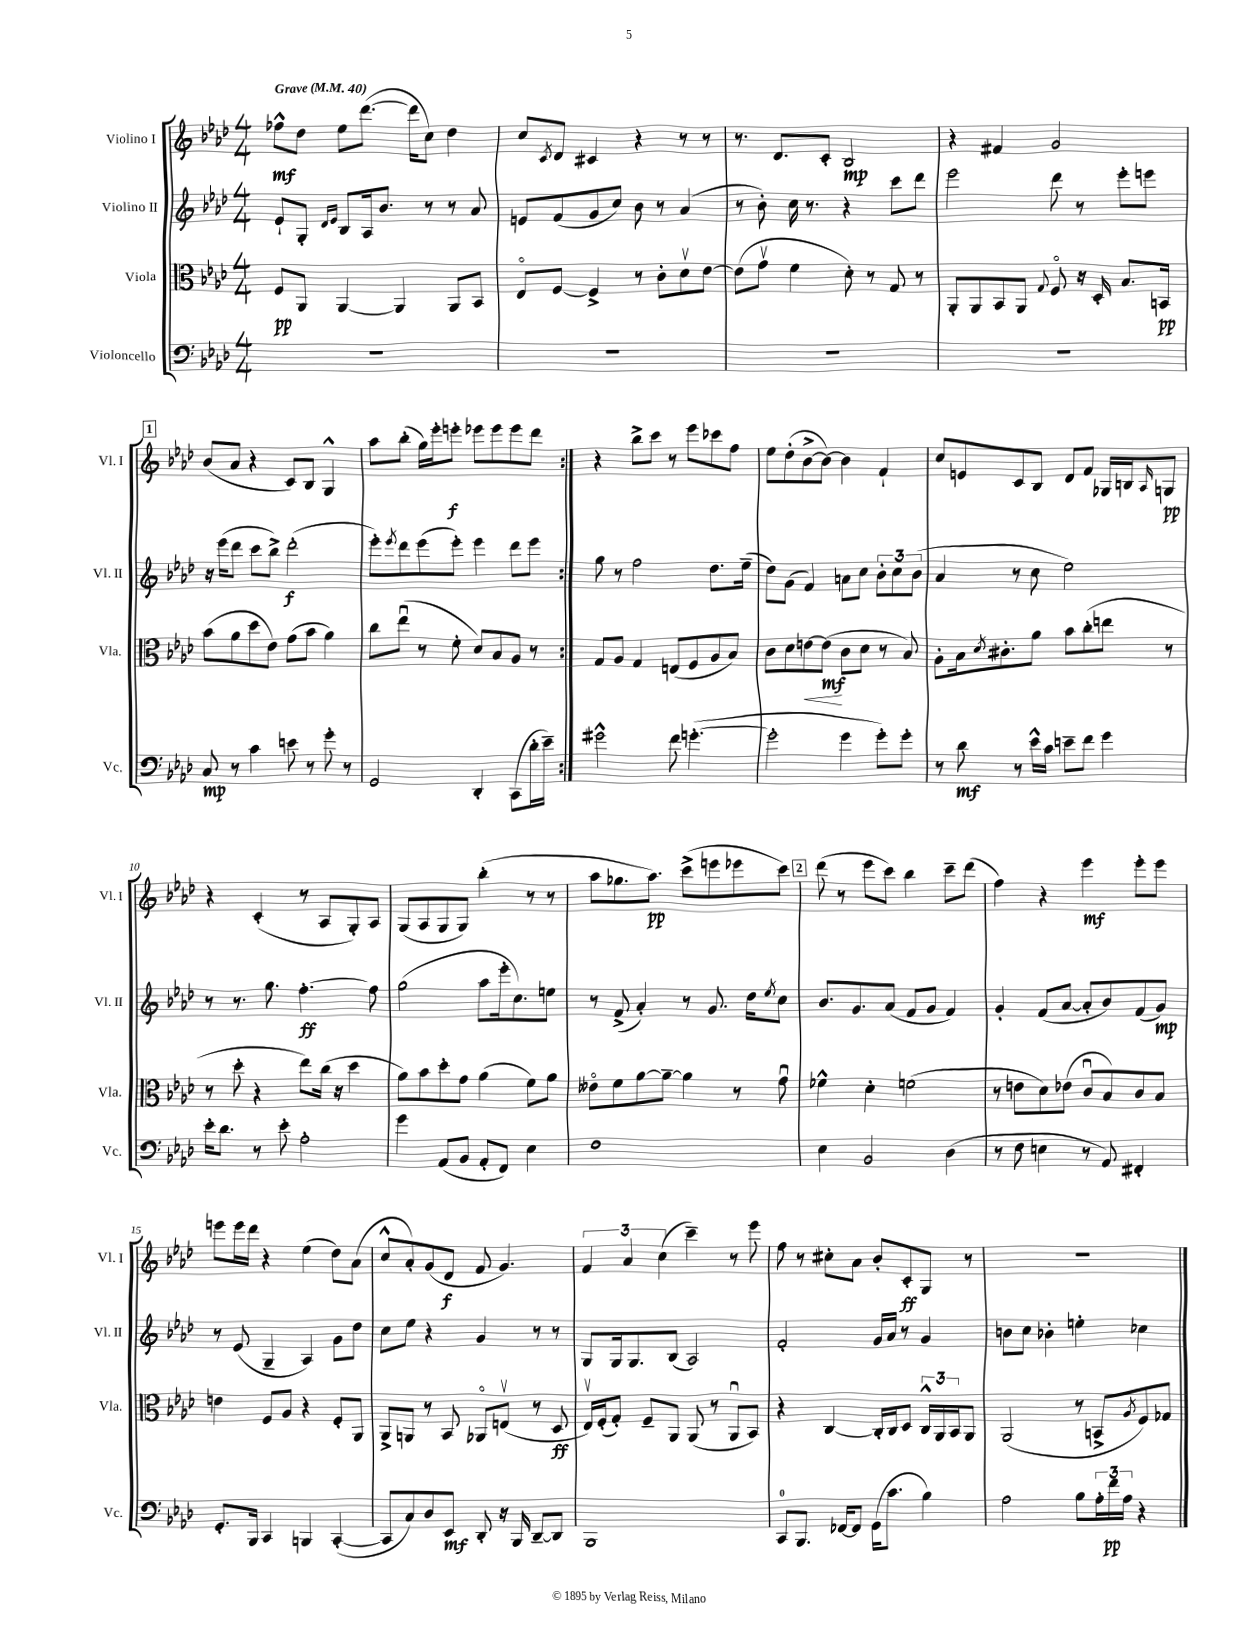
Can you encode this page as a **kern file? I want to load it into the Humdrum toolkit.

**kern	**dynam	**kern	**dynam	**kern	**dynam	**kern	**dynam
*part4	*part4	*part3	*part3	*part2	*part2	*part1	*part1
*staff4	*staff4	*staff3	*staff3	*staff2	*staff2	*staff1	*staff1
*I"Violoncello	*	*I"Viola	*	*I"Violino II	*	*I"Violino I	*
*I'Vc.	*	*I'Vla.	*	*I'Vl. II	*	*I'Vl. I	*
*clefF4	*	*clefC3	*	*clefG2	*	*clefG2	*
*k[b-e-a-d-]	*	*k[b-e-a-d-]	*	*k[b-e-a-d-]	*	*k[b-e-a-d-]	*
*M4/4	*	*M4/4	*	*M4/4	*	*M4/4	*
*MM40	*	*MM40	*	*MM40	*	*MM40	*
=1	=1	=1	=1	=1	=1	=1	=1
!	!	!	!	!	!	!LO:TX:a:B:t=Grave	!
1r	.	8F/L	pp	8e-`/L	.	8ff-X^^\L	mf
.	.	8AA-/J	.	8G'/J	.	8dd-\J	.
.	.	.	.	16qqd-/LL	.	.	.
.	.	.	.	16qqe-/JJ	.	.	.
.	.	[4AA-/	.	8B-/L	.	8ee-\L	.
.	.	.	.	16A-/k	.	([8.ddd-\J	.
.	.	.	.	8.b-/J	.	.	.
.	.	4AA-/]	.	.	.	.	.
.	.	.	.	.	.	16ddd-\KL]	.
.	.	.	.	8r	.	8cc\J)	.
.	.	8AA-/L	.	8r	.	4dd-\	.
.	.	8BB-/J	.	8a-/	.	.	.
=2	=2	=2	=2	=2	=2	=2	=2
1r	.	8E-/L	.	8en/L	.	8cc/L	.
.	.	.	.	.	.	8qc/	.
.	.	[8F/J	.	(8f/	.	8d-/J	.
.	.	4F^/]	.	8g/	.	4c#X/	.
.	.	.	.	8cc/J)	.	.	.
.	.	8r	.	8b-\	.	4r	.
.	.	8c'\L	.	8r	.	.	.
.	.	8d-v\	.	(4a-/	.	8r	.
.	.	[8e-\J	.	.	.	8r	.
=3	=3	=3	=3	=3	=3	=3	=3
1r	.	(8e-\L]	.	8r	.	8.r	.
.	.	8gv\J	.	8b-'\)	.	.	.
.	.	.	.	.	.	8.d-/L	.
.	.	4f\	.	16cc\	.	.	.
.	.	.	.	8.r	.	.	.
.	.	.	.	.	.	8c'/J	.
.	.	8d-'\)	.	4r	.	2B-/	mp
.	.	8r	.	.	.	.	.
.	.	8G/	.	8ccc\L	.	.	.
.	.	8r	.	8ddd-\J	.	.	.
=4	=4	=4	=4	=4	=4	=4	=4
1r	.	8AA-'/L	.	2eee-\	.	4r	.
.	.	8AA-/	.	.	.	.	.
.	.	8BB-/	.	.	.	4f#X/	.
.	.	8AA-/J	.	.	.	.	.
.	.	8qqG/	.	.	.	.	.
.	.	8F/	.	8ddd-\	.	2g/	.
.	.	16r	.	8r	.	.	.
.	.	16D-'/	.	.	.	.	.
.	.	8.B-/L	.	8eee-'\L	.	.	.
.	.	.	.	8eeen\J	.	.	.
.	.	16BBn/Jk	pp	.	.	.	.
!!LO:LB:g=z
!!LO:REH:place=s1:t=1
=5	=5	=5	=5	=5	=5	=5	=5
8C/	mp	(8b-\L	.	16r	.	(8b-/L	.
.	.	.	.	(16eee-\KL	.	.	.
8r	.	8a-\	.	8ddd-\J	.	8a-/J	.
4c\	.	8dd-\	.	8ccc\L	.	4r	.
.	.	8e-\J)	.	8bb-^\J)	.	.	.
8en\	.	(8g\L	.	(2ddd-'\	f	8c/L)	.
8r	.	8b-\J	.	.	.	8B-/J	.
8g'\	.	4a-\)	.	.	.	4G^^/	.
8r	.	.	.	.	.	.	.
=6	=6	=6	=6	=6	=6	=6	=6
2GG/	.	8cc\L	.	8eee-'\L)	.	8aa-\L	.
.	.	.	.	8qeee-/	.	.	.
.	.	(8ee-u\J	.	8ddd-\	.	(8bb-'\J	.
.	.	8r	.	(8eee-\	.	16gg\LL)	.
.	.	.	.	.	.	16eee-'\J	.
.	.	8f'\	.	8eee-'\J)	.	8eeen'\J	f
4DD-'/	.	8d-/L)	.	4eee-\	.	8eee-X\L	.
.	.	8B-/	.	.	.	8eee-\	.
(8CC\L	.	8A-/J	.	8ddd-\L	.	8eee-\	.
16d-'\L	.	8r	.	8eee-\J	.	8ddd-\J	.
16e-~\JJ)	.	.	.	.	.	.	.
=7:|!	=7:|!	=7:|!	=7:|!	=7:|!	=7:|!	=7:|!	=7:|!
2g#X^^\	.	8G/L	.	8gg\	.	4r	.
.	.	8A-/J	.	8r	.	.	.
.	.	4G/	.	2ff\	.	8bb-^\L	.
.	.	.	.	.	.	8ccc\J	.
8f\	.	(8En/L	.	.	.	8r	.
([4.gn'\	.	8F/	.	.	.	8eee-\L	.
.	.	8A-/	.	8.dd-\L	.	8ccc-X\	.
.	.	8B-/J)	.	.	.	8ff\J	.
.	.	.	.	(16ee-~\Jk	.	.	.
=8	=8	=8	=8	=8	=8	=8	=8
2g'\]	.	8c\L	.	8dd-\L)	.	8ee-\L	.
.	.	8d-\	.	(8g\J	.	(8dd-'\	.
!	!	!	!LO:HP:b	!	!	!	!
.	.	[8en\	<	4f/)	.	[8b-^\	.
.	.	(8e\J]	mf	.	.	8b-\J_)	.
4g\	.	8c\L	[	8an\L	.	4b-\]	.
.	.	8d-\J	.	8cc\J	.	.	.
8g'\L)	.	8r	.	12b-'\L	.	4f`/	.
.	.	.	.	12cc\	.	.	.
8g'\J	.	8B-/)	.	.	.	.	.
.	.	.	.	(12b-\J	.	.	.
=9	=9	=9	=9	=9	=9	=9	=9
8r	.	8A-'\L	.	4a-/	.	8cc/L	.
8d-\	mf	16B-\k	.	.	.	8en/	.
.	.	8qd-/	.	.	.	.	.
.	.	8.c#X'\	.	.	.	.	.
8r	.	.	.	8r	.	8c/	.
16e-^^\LL	.	8a-\J	.	8cc\	.	8B-/J	.
16c\JJ	.	.	.	.	.	.	.
8en~\L	.	8b-\L	.	2ee-\)	.	8d-/L	.
8f\J	.	(8cc'\	.	.	.	8f/J	.
4g\	.	8een\J	.	.	.	16G-X/LL	.
.	.	.	.	.	.	16Bn/J	.
.	.	.	.	.	.	16qqA-/	.
.	.	8r	.	.	.	8Gn/J	pp
!!LO:LB:g=z
=10	=10	=10	=10	=10	=10	=10	=10
16e-'\KL	.	8r	.	8r	.	4r	.
8.d-\J	.	.	.	.	.	.	.
.	.	8dd-'\	.	8.r	.	.	.
8r	.	4r	.	.	.	(4c'/	.
.	.	.	.	8.gg\	.	.	.
8e-'\	.	.	.	.	.	.	.
2A-'\	.	8ee-\L)	.	[4.ff'\	ff	8r	.
.	.	(16cc\Jk	.	.	.	8A-/L	.
.	.	16r	.	.	.	.	.
.	.	4dd-\	.	.	.	8G'/)	.
.	.	.	.	8ff\]	.	8A-/J	.
=11	=11	=11	=11	=11	=11	=11	=11
4g\	.	8a-\L)	.	(2gg\	.	(8G/L	.
.	.	8b-\	.	.	.	8A-/	.
(8AA-/L	.	8dd-'\	.	.	.	8G/	.
8BB-/J	.	8g\J	.	.	.	8G/J)	.
8AA-'/L	.	(4a-\	.	8aa-\L	.	(4bb-'\	.
8FF/J)	.	.	.	16eee-'\k	.	.	.
.	.	.	.	8.cc\)	.	.	.
4E-\	.	8f\L)	.	.	.	8r	.
.	.	8a-\J	.	8een\J	.	8r	.
=12	=12	=12	=12	=12	=12	=12	=12
1F	.	8e--X\L	.	8r	.	8aa-\L	.
.	.	8f\	.	(8f^/	.	8.gg-X\	.
.	.	[8a-\	.	4a-'/)	.	.	.
.	.	.	.	.	.	8.aa-\J)	pp
.	.	8a-~\J_	.	.	.	.	.
.	.	4a-\]	.	8r	.	(8ccc^\L	.
.	.	.	.	8.g/	.	8eeen\	.
.	.	8r	.	.	.	8eee-X\	.
.	.	.	.	16dd-\KL	.	.	.
.	.	.	.	8qee-/	.	.	.
.	.	8gu\	.	8cc\J	.	8ccc\J)	.
!!LO:REH:place=s1:t=2
=13	=13	=13	=13	=13	=13	=13	=13
4E-\	.	4f-X^^\	.	8.b-/L	.	(8ddd-\	.
.	.	.	.	.	.	8r	.
.	.	.	.	8.g/	.	.	.
2BB-/	.	4d-'\	.	.	.	8eee-\L	.
.	.	.	.	(8a-/J	.	8ccc\J)	.
.	.	(2fn\	.	8f/L	.	4bb-\	.
.	.	.	.	8g/J	.	.	.
(4D-\	.	.	.	4f/)	.	8ccc~\L	.
.	.	.	.	.	.	(8ddd-\J	.
=14	=14	=14	=14	=14	=14	=14	=14
8r	.	8r	.	4g'/	.	4ff\)	.
8F\	.	8en\L	.	.	.	.	.
4En\	.	8d-\)	.	(8f/L	.	4r	.
.	.	(8e-X\J	.	[8a-/J	.	.	.
8r	.	8cu/L	.	8a-'/L]	.	4eee-\	mf
8AA-/)	.	8B-/)	.	8b-/)	.	.	.
4FF#X'/	.	8c/	.	(8f/	.	8eee-'\L	.
.	.	8B-/J	.	8g/J)	mp	8eee-\J	.
!!LO:LB:g=z
=15	=15	=15	=15	=15	=15	=15	=15
8.GG'/L	.	4en\	.	8r	.	8eeen\L	.
.	.	.	.	(8e-/	.	16eee\L	.
16BBB-/Jk	.	.	.	.	.	16ddd-\JJ	.
4CC/	.	8F/L	.	4G~/	.	4r	.
.	.	8A-/J	.	.	.	.	.
4BBBn/	.	4r	.	4A-/)	.	(4ee-\	.
([4CC'/	.	8F'/L	.	8g\L	.	8dd-\L)	.
.	.	8AA-/J	.	8dd-\J	.	(8a-\J	.
=16	=16	=16	=16	=16	=16	=16	=16
8CC/L]	.	8AA-^/L	.	8cc\L	.	8cc^^/L	.
8C/)	.	8AAn/J	.	8ee-\J	.	8a-'/)	.
8D-/	.	8r	.	4r	.	(8g/	.
8EE-/J	mf	8BB-/	.	.	.	8d-/J	f
8DD-'/	.	8AA-X/L	.	4g/	.	8f/	.
16r	.	(8Env/J	.	.	.	4.g/)	.
16BBB-/	.	.	.	.	.	.	.
[8DD-~/L	.	8r	.	8r	.	.	.
8DD-/J]	.	8D-/	ff	8r	.	.	.
=17	=17	=17	=17	=17	=17	=17	=17
1BBB-	.	16E-v/LL)	.	8G/L	.	6f/	.
.	.	(16F'/J	.	.	.	.	.
.	.	8G'/J)	.	16G/k	.	.	.
.	.	.	.	.	.	6a-/	.
.	.	.	.	8.G/	.	.	.
.	.	8F~/L	.	.	.	.	.
.	.	.	.	.	.	(6cc\	.
.	.	8AA-/J	.	(8B-/J	.	.	.
.	.	(8AA-/	.	2A-/)	.	4ccc~\)	.
.	.	8r	.	.	.	.	.
.	.	8AA-u/L	.	.	.	8r	.
.	.	8BB-/J)	.	.	.	8eee-\	.
=18	=18	=18	=18	=18	=18	=18	=18
8CC/L	.	4r	.	2f'/	.	8ff\	.
8.BBB-/J	.	.	.	.	.	8r	.
.	.	[4C/	.	.	.	8cc#X'\L	.
[16FF-X/KL	.	.	.	.	.	.	.
8FF-/J]	.	.	.	.	.	8a-\J	.
(16GG\KL	.	16C'/LL]	.	16g/LL	.	8b-'/L	.
8.c\J	.	16C/J	.	16a-/JJ	.	.	.
.	.	8D-/J	.	8r	.	8c'/	ff
4B-\)	.	24C^^/LL	.	4g/	.	8G/J	.
.	.	24AA-/	.	.	.	.	.
.	.	24BB-/J	.	.	.	.	.
.	.	8AA-/J	.	.	.	8r	.
=19	=19	=19	=19	=19	=19	=19	=19
2A-\	.	(2AA-/	.	8bn\L	.	1r	.
.	.	.	.	8cc\J	.	.	.
.	.	.	.	4b-X'\	.	.	.
8B-\L	.	8r	.	4een'\	.	.	.
24A-'\L	.	8BBn^/L	.	.	.	.	.
24f\	pp	.	.	.	.	.	.
24A-\JJ	.	.	.	.	.	.	.
.	.	8qA-/	.	.	.	.	.
4r	.	8F/)	.	4cc-X\	.	.	.
.	.	8G-X/J	.	.	.	.	.
==	==	==	==	==	==	==	==
*-	*-	*-	*-	*-	*-	*-	*-
